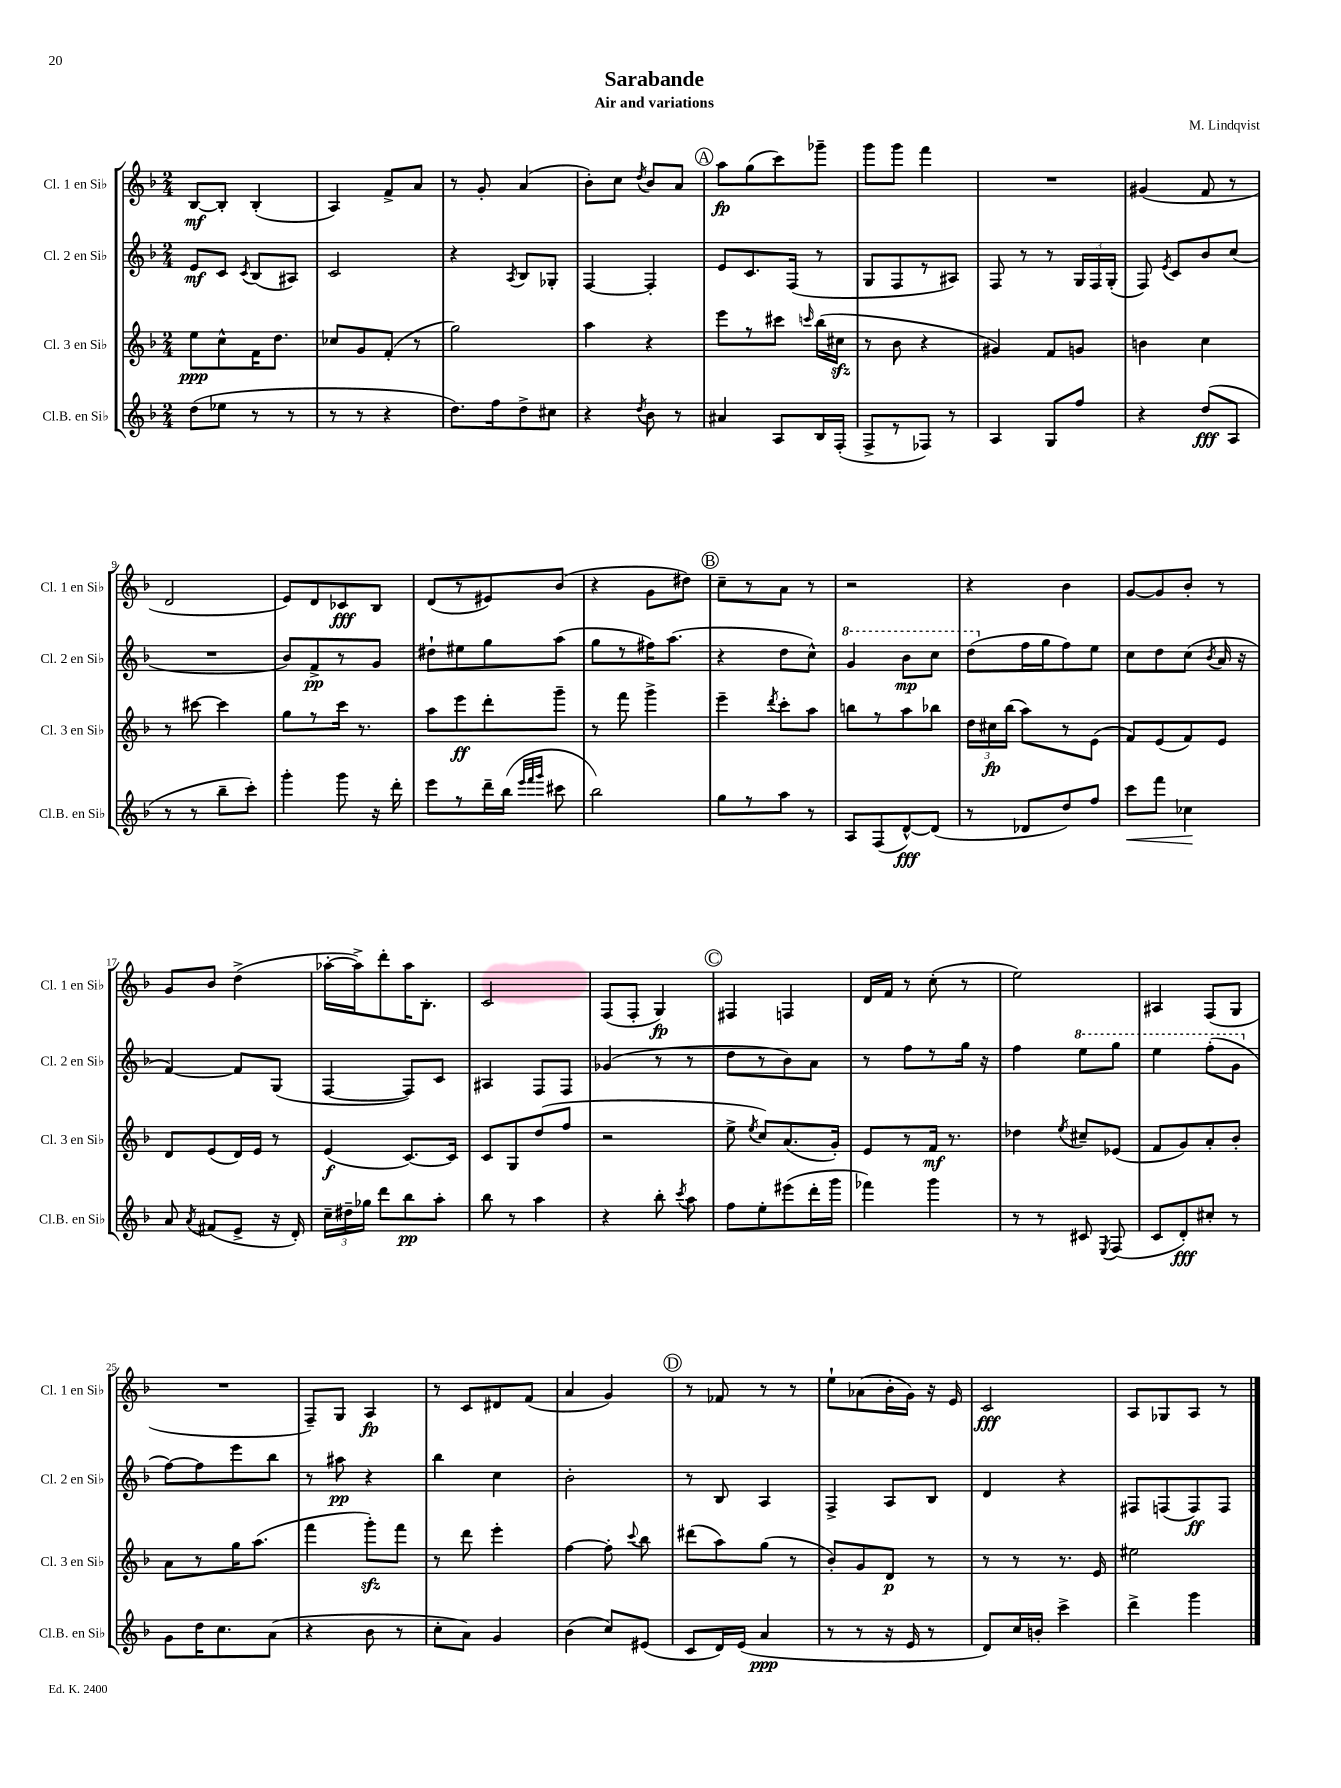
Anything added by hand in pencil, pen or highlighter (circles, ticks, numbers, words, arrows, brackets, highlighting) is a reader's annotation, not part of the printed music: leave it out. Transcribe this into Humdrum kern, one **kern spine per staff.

**kern	**kern	**kern	**kern
*staff4	*staff3	*staff2	*staff1
*clefG2	*clefG2	*clefG2	*clefG2
*k[b-]	*k[b-]	*k[b-]	*k[b-]
*M2/4	*M2/4	*M2/4	*M2/4
(8dd\L	8ee\L	8e/L	[8B-/L
8ee-\J	8cc^^\	8c/J	8B-'/]J
.	.	8qc/	.
8r	16f\K	(8B-/L	(4B-'/
.	8.dd\J	.	.
8r	.	8A#/J)	.
=	=	=	=
8r	8cc-/L	2c/	4A/)
8r	8g/	.	.
4r	(8f'/J	.	8f^/L
.	8r	.	8a/J
=	=	=	=
8.dd\L)	2gg\)	4r	8r
.	.	.	8g'/
16ff\k	.	.	.
.	.	8qA/	.
8dd^\	.	8B-/L	(4a/
8cc#\J	.	8G-'/J	.
=	=	=	=
4r	4aa\	[4F/	8b-'\L)
.	.	.	8cc\J
8qdd/	.	.	8qdd/
8b-\	4r	4F'/]	8b-/L
8r	.	.	8a/J
=	=	=	=
4a#/	8eee\L	8e/L	8aa\L
.	8r	8.c/	(8gg\
8A/L	8ccc#\J	.	8ccc\)
.	.	(16F/Jk	.
.	16qqccc/	.	.
16B-/L	(16bb-\LL	8r	8ggg-~\J
(16F'/JJ	16cc#\JJ	.	.
=	=	=	=
8F^/L	8r	8G/L	8ggg\L
8r	8b-\	8F/	8ggg\J
8F-/J)	4r	8r	4fff\
8r	.	8A#/J)	.
=	=	=	=
4A/	4g#/)	8F/	2r
.	.	8r	.
8G/L	8f/L	8r	.
8ff/J	8g/J	24G/LL	.
.	.	24F/	.
.	.	(24G'/JJ	.
=	=	=	=
4r	4b\	8F/)	(4g#/
.	.	8qe/	.
.	.	8c/L	.
(8dd/L	4cc\	8b-/	8f/
8A/J	.	(8cc/J	8r
=	=	=	=
8r	8r	2r	2d/
8r	[8ccc#\	.	.
8bb-~\L	4ccc#\]	.	.
8ccc'\J)	.	.	.
=	=	=	=
4ggg'\	8gg\L	8b-/L)	8e/L)
.	8r	8f^/	8d/
8ggg\	16ccc\Jk	8r	8c-/
.	8.r	.	.
16r	.	8g/J	8B-/J
16ddd'\	.	.	.
=	=	=	=
8eee\L	8aa\L	8dd#`\L	(8d/L
8r	8eee\	8ee#\	8r
16ddd~\L	8ddd'\	8gg\	8e#/)
(16bb-\JJ	.	.	.
32qqeee/LLL	.	.	.
32qqfff/	.	.	.
32qqggg/JJJ	.	.	.
8ccc#\	8ggg~\J	(8aa\J	(8b-/J
=	=	=	=
2bb-\)	8r	8gg\L	4r
.	8fff\	8r	.
.	4ggg^\	16ff#\K)	8g\L
.	.	(8.aa\J	.
.	.	.	8dd#\J)
=	=	=	=
8gg\L	4eee~\	4r	8cc~\L
8r	.	.	8r
.	8qddd/	.	.
8aa\J	8ccc'\L	8dd\L	8a\J
8r	8aa\J	8cc^^\J)	8r
=	=	=	=
8A/L	8bb\L	4gg/	2r
(8F/	8r	.	.
[8d^^/)	8aa\	8bb-\L	.
(8d/]J	8bb-\J	8ccc\J	.
=	=	=	=
8r	24dd\LL	(8ddd\L	4r
.	24cc#\	.	.
.	(24bb-\JJ	.	.
8d-/L	8aa\L)	16ff\L	.
.	.	16gg\J	.
8dd/)	8r	8ff\)	4b-\
8ff/J	(8e\J	8ee\J	.
=	=	=	=
8ccc\L	8f/L)	8cc\L	[8g/L
8fff\J	(8e/	8dd\	8g/]
4cc-\	8f/)	(8cc\J	8b-'/J
.	.	8qb-/	.
.	8e/J	16a/	8r
.	.	16r	.
=	=	=	=
8a/	8d/L	[4f/)	8g/L
8qa/	.	.	.
(8f#/L	(8e/	.	8b-/J
8e^/J	16d/L)	8f/]L	(4dd^\
.	16e/JJ	.	.
16r	8r	(8G/J	.
16d'/)	.	.	.
=	=	=	=
24cc~\LL	(4e/	[4F/	[16aa-'\LL
24dd#~\	.	.	.
.	.	.	16aa-^\]J)
24gg-\JJ	.	.	.
8ddd\L	.	.	8ddd'\
8bb-\	[8.c/L)	8F/]L)	16aa-\K
.	.	.	8.B-'\J
8aa'\J	.	8c/J	.
.	16c/]Jk	.	.
=	=	=	=
8bb-\	8c/L	4A#/	2c/
8r	8G/	.	.
4aa\	(8dd/	8F/L	.
.	8ff/J	8F/J	.
=	=	=	=
4r	2r	(4g-/	(8F/L
.	.	.	8F'/J
8bb-'\	.	8r	4G/)
8qccc/	.	.	.
8aa\	.	8r	.
=	=	=	=
8ff\L	8ee^\	8dd\L	4F#/
.	8qee/	.	.
8ee'\	8cc/L)	8r	.
(8eee#\	(8.a/	8b-\)	4F/
16ddd'\L	.	8a\J	.
16ggg\JJ	16g'/Jk)	.	.
=	=	=	=
4fff-\)	8e/L	8r	16d/LL
.	.	.	16f/JJ
.	8r	8ff\L	8r
4ggg\	16f/Jk	8r	(8cc'\
.	8.r	.	.
.	.	16gg\Jk	8r
.	.	16r	.
=	=	=	=
8r	4dd-\	4ff\	2ee\)
8r	.	.	.
.	8qee/	.	.
8c#/	8cc#~/L	8eee\L	.
8qE/	.	.	.
(8F/	(8e-/J	8ggg\J	.
=	=	=	=
8c/L	8f/L	4eee\	4A#/
8d'/)	8g/)	.	.
8cc#'/J	8a'/	(8fff'\L	(8F/L
8r	8b-'/J	8gg\J	8G/J
=	=	=	=
8g\L	8a\L	[8ff\L)	2r
16dd\K	8r	8ff\]	.
8.cc\	.	.	.
.	16gg\K	8eee\	.
.	(8.aa\J	.	.
(8a\J	.	8bb-\J	.
=	=	=	=
4r	4fff\	8r	8F~/L)
.	.	8aa#\	8G/J
8b-\	8ggg'\L)	4r	4A/
8r	8fff\J	.	.
=	=	=	=
8cc'\L	8r	4bb-\	8r
8a\J)	8ddd\	.	8c/L
4g/	4eee'\	4cc\	8d#/
.	.	.	(8f/J
=	=	=	=
(4b-\	[4ff\	2b-'\	4a/
8cc/L)	8ff'\]	.	4g/)
.	8qqccc/	.	.
(8e#/J	8bb-\	.	.
=	=	=	=
8c/L	(8ddd#\L	8r	8r
16d/L)	8aa\)	8B-/	8f-/
(16e/JJ	.	.	.
4a/	(8gg\J	4A/	8r
.	8r	.	8r
=	=	=	=
8r	8b-'/L)	4F^/	8ee`\L
8r	8g/	.	(8a-\
16r	8d/J	8A/L	16b-'\L
16e/	.	.	16g\JJ)
8r	8r	8B-/J	16r
.	.	.	16e/
=	=	=	=
8d/L)	8r	4d/	2c/
16cc/L	8r	.	.
16b'/JJ	.	.	.
4ccc^\	8.r	4r	.
.	16e/	.	.
=	=	=	=
4ddd^\	2ee#\	8F#/L	8A/L
.	.	(8F/	8G-/
4ggg\	.	8F/)	8A/J
.	.	8F/J	8r
==	==	==	==
*-	*-	*-	*-
